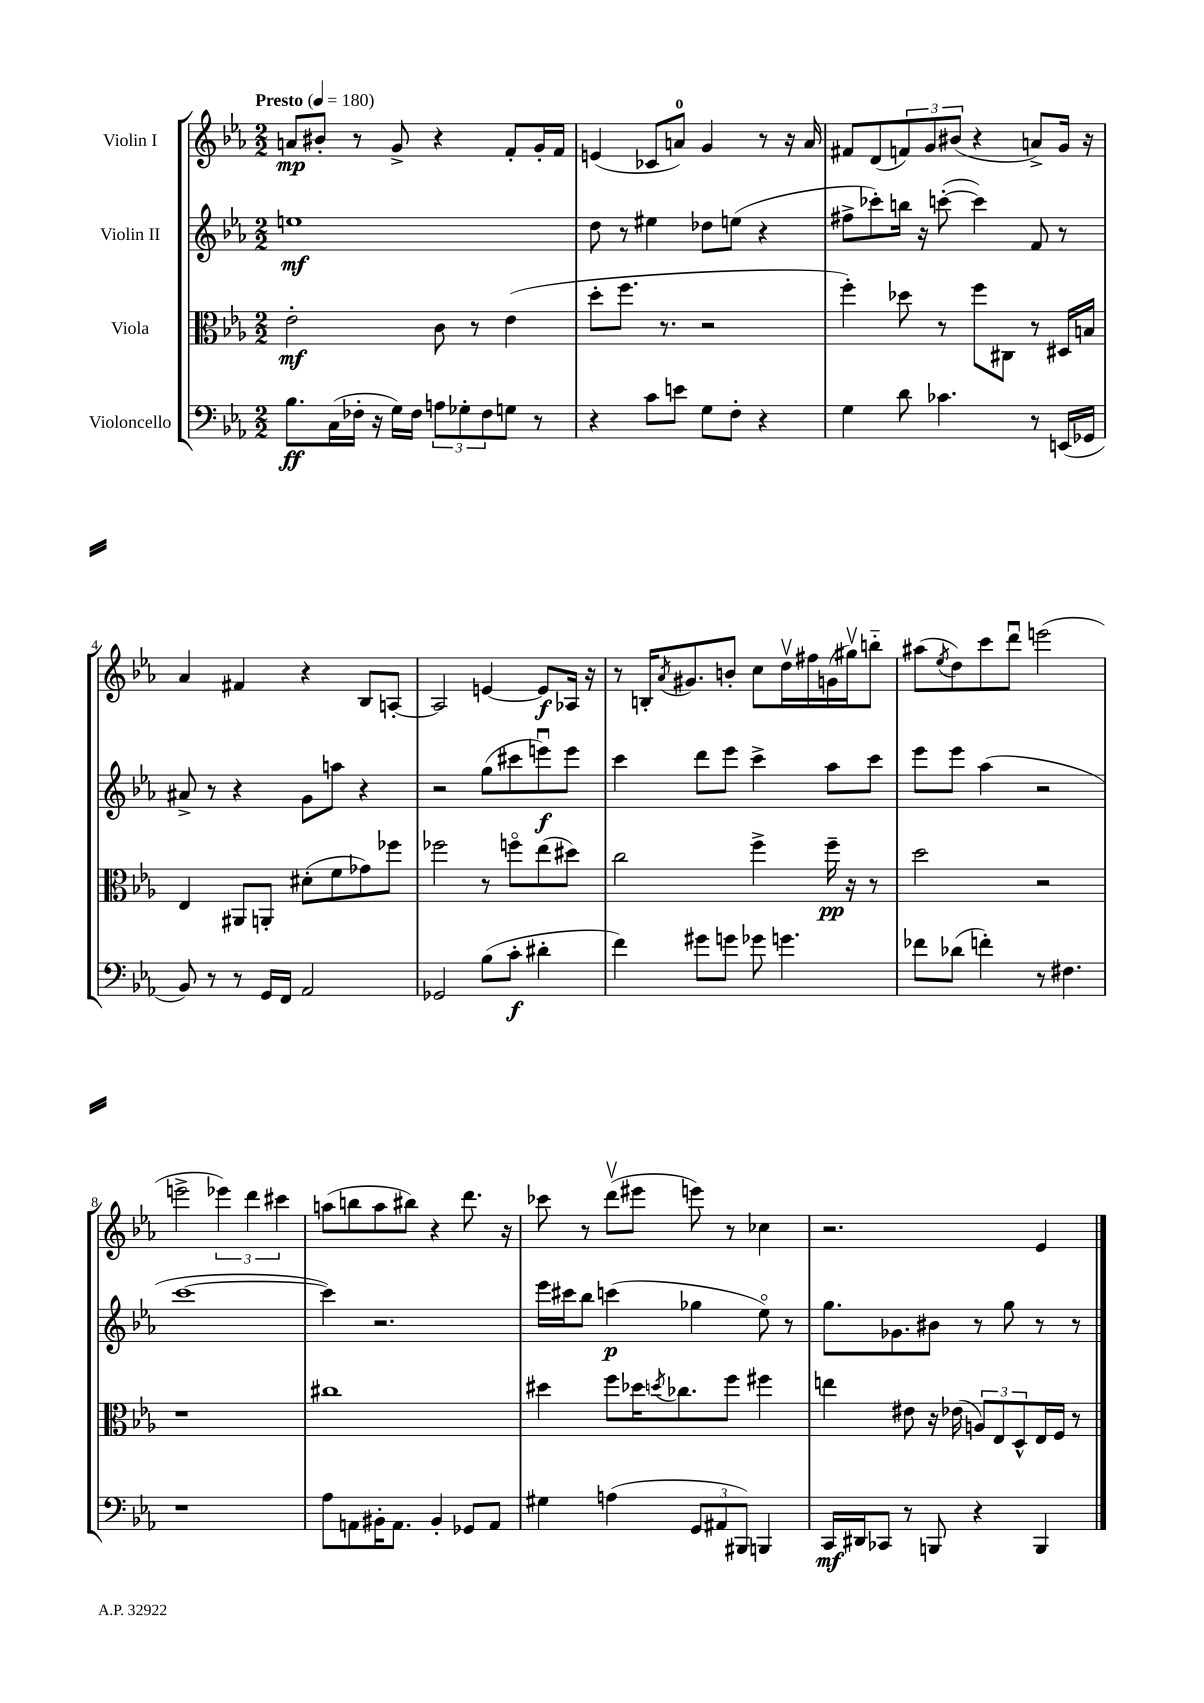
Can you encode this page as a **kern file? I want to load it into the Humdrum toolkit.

**kern	**dynam	**kern	**dynam	**kern	**dynam	**kern	**dynam
*part4	*part4	*part3	*part3	*part2	*part2	*part1	*part1
*staff4	*staff4	*staff3	*staff3	*staff2	*staff2	*staff1	*staff1
*I"Violoncello	*	*I"Viola	*	*I"Violin II	*	*I"Violin I	*
*clefF4	*	*clefC3	*	*clefG2	*	*clefG2	*
*k[b-e-a-]	*	*k[b-e-a-]	*	*k[b-e-a-]	*	*k[b-e-a-]	*
*M2/2	*	*M2/2	*	*M2/2	*	*M2/2	*
*MM180	*	*MM180	*	*MM180	*	*MM180	*
=1	=1	=1	=1	=1	=1	=1	=1
!	!	!	!	!	!	!LO:TX:a:B:t=Presto	!
8.B-\L	ff	2e-'\	mf	1een	mf	8an/L	mp
.	.	.	.	.	.	8b#X'/J	.
(16C\L	.	.	.	.	.	.	.
16F-X'\JJ	.	.	.	.	.	8r	.
16r	.	.	.	.	.	.	.
16G\LL)	.	.	.	.	.	8g^/	.
16F-\JJ	.	.	.	.	.	.	.
12An\L	.	8c\	.	.	.	4r	.
12G-X'\	.	.	.	.	.	.	.
.	.	8r	.	.	.	.	.
12F-\	.	.	.	.	.	.	.
8Gn\J	.	(4e-\	.	.	.	8f'/L	.
8r	.	.	.	.	.	16g'/L	.
.	.	.	.	.	.	16f/JJ	.
=2	=2	=2	=2	=2	=2	=2	=2
4r	.	8dd'\L	.	8dd\	.	(4en/	.
.	.	8.ff\J	.	8r	.	.	.
8c\L	.	.	.	4ee#X\	.	8c-X/L	.
.	.	8.r	.	.	.	.	.
8en\J	.	.	.	.	.	8an/J)	.
8G\L	.	2r	.	8dd-X\L	.	4g/	.
8F'\J	.	.	.	(8een\J	.	.	.
4r	.	.	.	4r	.	8r	.
.	.	.	.	.	.	16r	.
.	.	.	.	.	.	16a/	.
=3	=3	=3	=3	=3	=3	=3	=3
4G\	.	4ff'\)	.	8ff#X^\L	.	8f#X/L	.
.	.	.	.	8ccc-X'\)	.	(8d/	.
8d\	.	8dd-X\	.	16bbn\Jk	.	12fn/)	.
.	.	.	.	16r	.	.	.
.	.	.	.	.	.	12g/	.
4.c-X\	.	8r	.	([8cccn'\	.	.	.
.	.	.	.	.	.	(12b#X/J	.
.	.	8ff\L	.	4ccc\])	.	4r	.
.	.	8C#X\J	.	.	.	.	.
8r	.	8r	.	8f/	.	8an^/L)	.
(16EEn/LL	.	16D#X/LL	.	8r	.	16g/Jk	.
16GG-X/JJ	.	16Bn/JJ	.	.	.	16r	.
!!LO:LB:g=z
=4	=4	=4	=4	=4	=4	=4	=4
8BB-/)	.	4E-/	.	8a#X^/	.	4a-/	.
8r	.	.	.	8r	.	.	.
8r	.	8AA#X/L	.	4r	.	4f#X/	.
16GG/LL	.	8AAn'/J	.	.	.	.	.
16FF/JJ	.	.	.	.	.	.	.
2AA-/	.	(8d#X'\L	.	8g\L	.	4r	.
.	.	8f\	.	8aan\J	.	.	.
.	.	8g-X\)	.	4r	.	8B-/L	.
.	.	8ff-X\J	.	.	.	[8An'/J	.
=5	=5	=5	=5	=5	=5	=5	=5
2GG-X/	.	2ff-X\	.	2r	.	2A/]	.
(8B-\L	.	8r	.	(8gg\L	.	[4en/	.
8c'\J	f	8ffn\L	.	8ccc#X\	.	.	.
4d#X'\	.	(8ee-\	.	8eeenu\)	f	8e/L]	f
.	.	8dd#X\J)	.	8eee\J	.	16A-X/Jk	.
.	.	.	.	.	.	16r	.
=6	=6	=6	=6	=6	=6	=6	=6
4f\)	.	2cc\	.	4ccc\	.	8r	.
.	.	.	.	.	.	16Bn'/KL	.
.	.	.	.	.	.	8qa-/	.
.	.	.	.	.	.	8.g#X/	.
8g#X\L	.	.	.	8ddd\L	.	.	.
8gn\J	.	.	.	8eee-\J	.	8bn'/J	.
8g-X\	.	4ff^\	.	4ccc^\	.	8cc\L	.
4.gn\	.	.	.	.	.	16ddv\L	.
.	.	.	.	.	.	16ff#X\	.
.	.	16ff~\	pp	8aa-\L	.	(16gn\	.
.	.	16r	.	.	.	16gg#Xv\J)	.
.	.	8r	.	8ccc\J	.	8bbn\J	.
=7	=7	=7	=7	=7	=7	=7	=7
8f-X\L	.	2dd\	.	8eee-\L	.	(8aa#X\L	.
.	.	.	.	.	.	8qee-/	.
(8d-X\J	.	.	.	8eee-\J	.	8dd\)	.
4fn'\)	.	.	.	(4aa-\	.	8ccc\	.
.	.	.	.	.	.	8dddu\J	.
8r	.	2r	.	2r	.	(2eeen\	.
4.F#X\	.	.	.	.	.	.	.
!!LO:LB:g=z
=8	=8	=8	=8	=8	=8	=8	=8
1r	.	1r	.	[1ccc	.	2eeen^\	.
.	.	.	.	.	.	6eee-X\)	.
.	.	.	.	.	.	6ddd\	.
.	.	.	.	.	.	6ccc#X\	.
=9	=9	=9	=9	=9	=9	=9	=9
8A-\L	.	1cc#X	.	4ccc\])	.	(8aan\L	.
8AAn\	.	.	.	.	.	8bbn\	.
16BB#X'\K	.	.	.	2.r	.	8aa\	.
8.AA\J	.	.	.	.	.	.	.
.	.	.	.	.	.	8bb#X\J)	.
4BB#'/	.	.	.	.	.	4r	.
8GG-X/L	.	.	.	.	.	8.ddd\	.
8AA/J	.	.	.	.	.	.	.
.	.	.	.	.	.	16r	.
=10	=10	=10	=10	=10	=10	=10	=10
4G#X\	.	4dd#X\	.	16eee-\LL	.	8ccc-X\	.
.	.	.	.	16ccc#X\J	.	.	.
.	.	.	.	8bb-\J	.	8r	.
(4An\	.	8ff\L	.	(4cccn\	p	(8dddv\L	.
.	.	16dd-X\K	.	.	.	8eee#X\J	.
.	.	8qddn/	.	.	.	.	.
.	.	8.cc-X\	.	.	.	.	.
12GG/L	.	.	.	4gg-X\	.	8eeen\)	.
12AA#X/	.	.	.	.	.	.	.
.	.	8ff\J	.	.	.	8r	.
12BBB#X/J)	.	.	.	.	.	.	.
4BBBn/	.	4ff#X\	.	8ee-\)	.	4cc-X\	.
.	.	.	.	8r	.	.	.
=11	=11	=11	=11	=11	=11	=11	=11
16CC/LL	mf	4een\	.	8.gg\L	.	2.r	.
16DD#X/J	.	.	.	.	.	.	.
8CC-X/J	.	.	.	.	.	.	.
.	.	.	.	8.g-X\	.	.	.
8r	.	8e#X\	.	.	.	.	.
8BBBn/	.	16r	.	8b#X\J	.	.	.
.	.	(16e-X\	.	.	.	.	.
4r	.	12An/L)	.	8r	.	.	.
.	.	12E-/	.	.	.	.	.
.	.	.	.	8gg\	.	.	.
.	.	12D^^/	.	.	.	.	.
4BBB/	.	16E-/L	.	8r	.	4e-/	.
.	.	16F/JJ	.	.	.	.	.
.	.	8r	.	8r	.	.	.
==	==	==	==	==	==	==	==
*-	*-	*-	*-	*-	*-	*-	*-
